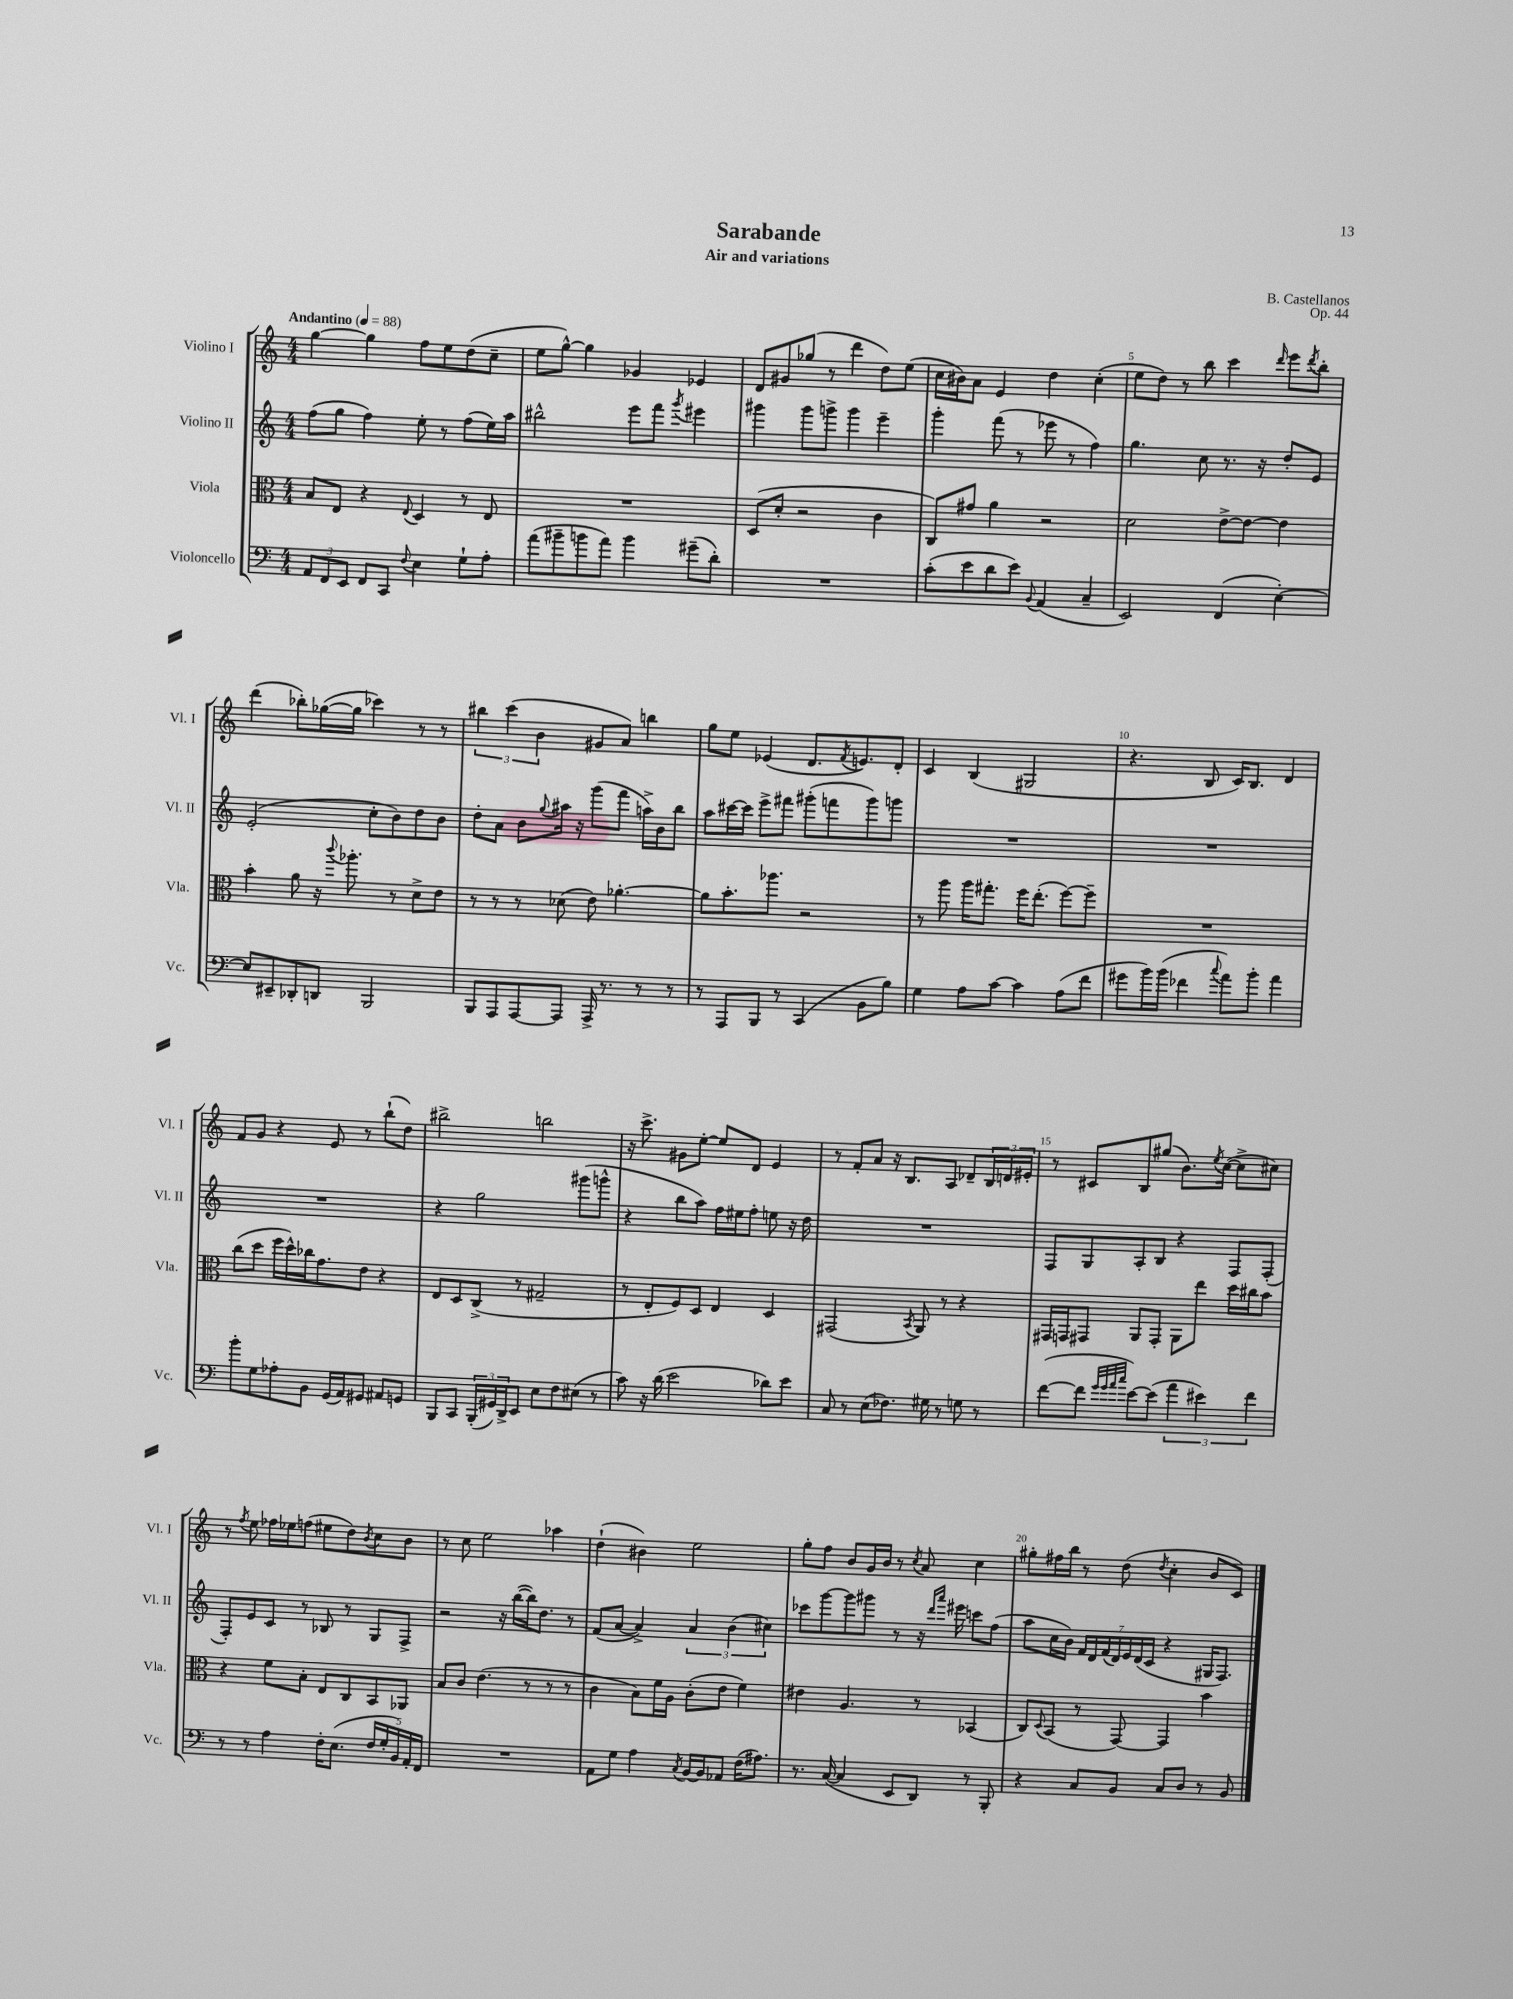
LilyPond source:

\header { title = "Sarabande" composer = "B. Castellanos" subtitle = "Air and variations" opus = "Op. 44" }
<<
\new StaffGroup <<
\new Staff = "s0" \with { instrumentName = "Violino I" shortInstrumentName = "Vl. I" } {
    \clef treble \key c \major \numericTimeSignature \time 4/4 \tempo "Andantino" 4 = 88
    g''4~ g''4 f''8 e''8 d''8( c''8-- |
    e''8 g''8~-^) g''4 ges'4 ees'4 |
    d'8 gis'8 ges''8( r8 d'''4 d''8) e''8( |
    c''16 bis'16) a'8 e'4 d''4 c''4-.( |
    e''8 d''8) r8 b''8 c'''4 \grace { d'''16 } e'''8 \acciaccatura { d'''8 } b''8-. |
    d'''4( bes''8-.) ges''16~( ges''16 ces'''4) r8 r8 |
    \tuplet 3/2 { bis''4 c'''4( b'4 } gis'8 a'8) b''4 |
    g''8 e''8 ees'4( d'8. \acciaccatura { f'8 } e'8.) d'8-. |
    c'4 b4( gis2 |
    r4. b8 c'16) b8. d'4 |
    f'8 g'8 r4 e'8 r8 b''8-!( d''8) |
    bis''2-> b''2 |
    r16 c'''8.-> gis'8 e''8~-. e''8 d'8 e'4 |
    r8 f'8-. a'8 r16 b8. a8 des'8-- \tuplet 3/2 { b16 d'16 eis'16-. } |
    r8 cis'8 b8 gis''8( b'8.) \acciaccatura { e''8 } c''16~( c''8-> cis''8) |
    r8 \acciaccatura { f''8 } e''8 fes''16 ees''16 f''8( eis''8 d''8) \acciaccatura { b'8 } c''8 b'8 |
    r8 c''8 e''2 aes''4 |
    d''4-!( bis'4) e''2 |
    g''8-. f''8 b'8 g'16 b'16 r8 \acciaccatura { c''8 } a'8 c''4 |
    gis''8-. fis''16 b''16 r8 d''8( \acciaccatura { d''8 } c''4-. b'8 c'8) \bar "|." |
}
\new Staff = "s1" \with { instrumentName = "Violino II" shortInstrumentName = "Vl. II" } {
    \clef treble \key c \major \numericTimeSignature \time 4/4
    f''8( g''8 f''4) e''8-. r8 f''8( e''16) a''16 |
    bis''2-^ e'''8 f'''8 \acciaccatura { g'''8 } eis'''4 |
    gis'''4 gis'''8 g'''8-> g'''4 e'''4-- |
    g'''4-. f'''8( r8 ees'''8 r8 f''4) |
    g''4. c''8 r8. r16 d''8-. e'8 |
    e'2-.( c''8-. b'8) d''8 b'8 |
    d''8-. a'8 b'8 \appoggiatura { g''8 } ais''16 r16 g'''8( f'''8 a''16->) b'16 b''8 |
    a''8 cis'''16~ cis'''16 e'''8-> fis'''8 gis'''8-.( f'''8 gis'''8) g'''8 |
    R1 |
    R1 |
    R1 |
    r4 g''2 gis'''8( g'''8-^ |
    r4 b''8 a''8) f''16 eis''16 f''8-. e''8 r16 d''16 |
    R1 |
    f8 g8 a8-. b8 r4 f8 f8-.( |
    f8-.) e'8 c'8 r8 bes8 r8 g8 f8-> |
    r2 r16 b''16~( b''16) d''8. r8 |
    f'8( a'8~ a'4->) \tuplet 3/2 { a'4 b'4( cis''4) } |
    ces'''8 g'''8~ g'''8 gis'''8 r8 r16 \grace { d'''16 a'''16 } eis'''16 c'''8 f''8( |
    a''8 c''16 b'16) \tuplet 7/4 { f'16 d'16 f'16( d'16) e'16 d'16( c'16 } r4 gis16 f8.) \bar "|." |
}
\new Staff = "s2" \with { instrumentName = "Viola" shortInstrumentName = "Vla." } {
    \clef alto \key c \major \numericTimeSignature \time 4/4
    b8 e8 r4 \appoggiatura { e8 } d4 r8 e8 |
    R1 |
    d8( d'8-. r2 c'4 |
    c8) gis'8 a'4 r2 |
    d'2 e'8~-> e'8~ e'4 |
    b'4-. a'8 r16 \appoggiatura { c'''8 } aes''8.-. r8 d'8-> e'8 |
    r8 r8 r8 des'8( e'8) aes'4.~-. |
    aes'8 b'8.-. aes''8. r2 |
    r8 a''8 a''16 gis''8.-. f''16 e''8.-.( f''8~) f''8-- |
    R1 |
    c''8( d''8 f''16 d''16-^) ces''16 g'8. e'8 r4 |
    e8 d8 c8->( r8 gis2-- |
    r8 e8-. f8) d8 e4 d4 |
    gis,2( \acciaccatura { b,8 } a,8) r8 r4 |
    gis,16 g,16 gis,8 a,8 gis,8-. a,8 e''8 d''16 cis''16 b'8 |
    r4 f'8 b8-. e8 c8 b,8 aes,8 |
    b8 c'8 e'4.( r8 r8 r8 |
    c'4 b8) f'16 a16 c'8-.( e'8 f'4) |
    eis'4 a4. r8 bes,4( |
    c8) \appoggiatura { d8 } b,8( r8 g,8~) g,4 b'4 \bar "|." |
}
\new Staff = "s3" \with { instrumentName = "Violoncello" shortInstrumentName = "Vc." } {
    \clef bass \key c \major \numericTimeSignature \time 4/4
    \tuplet 3/2 { a,8 f,8 e,8 } f,8 c,8 \appoggiatura { f8 } e4 g8-! a8-. |
    a'8( bis'8-- b'8 a'8) b'4 gis'8--( d'8-.) |
    R1 |
    c'8-.( e'8 d'8 e'8) \appoggiatura { b,8 } a,4( c4-- |
    e,2) f,4( e4~-.) |
    e8 eis,8-- des,8-. d,8 b,,2 |
    b,,8 a,,8 a,,8~ a,,8 a,,16-> r8. r8 r8 |
    r8 a,,8 b,,8 r8 c,4( b,8 b8) |
    g4 a8 c'8~ c'4 a8( f'8 |
    gis'8 b'16) b'16( fes'4 \appoggiatura { c''8 } a'8) b'8-. a'4 |
    b'8-. g8 aes8-. b,8 g,16( a,16) gis,8 ais,8 g,8 |
    b,,8 c,8 \tuplet 3/2 { b,,16-.( gis,16) d,16-> } e,8 e8 f8 eis8( r8 |
    c'8) r16 d'16( e'2 des'8) e'8 |
    c8 r8 e8( fes8.) gis16 r8 g8 r8 |
    f'8~( f'8 \grace { g'32 g'32 a'32 c''32 } e'8~) e'8( \tuplet 3/2 { a'4 eis'4) f'4 } |
    r8 r8 a4 f16-. e8.( \tuplet 5/4 { f16 g16-. b,16) a,16-. f,16 } |
    R1 |
    a,8 g8 a4 \acciaccatura { c8 } b,16~ b,16 aes,8 f16( ais8.) |
    r8. c16~( c4 e,8 d,8) r8 b,,8-. |
    r4 c8 b,8 c8 d8 r8 b,8 \bar "|." |
}
>>
>>
\layout { \context { \Score \override BarNumber.break-visibility = ##(#f #t #t) barNumberVisibility = #(every-nth-bar-number-visible 5) } }
